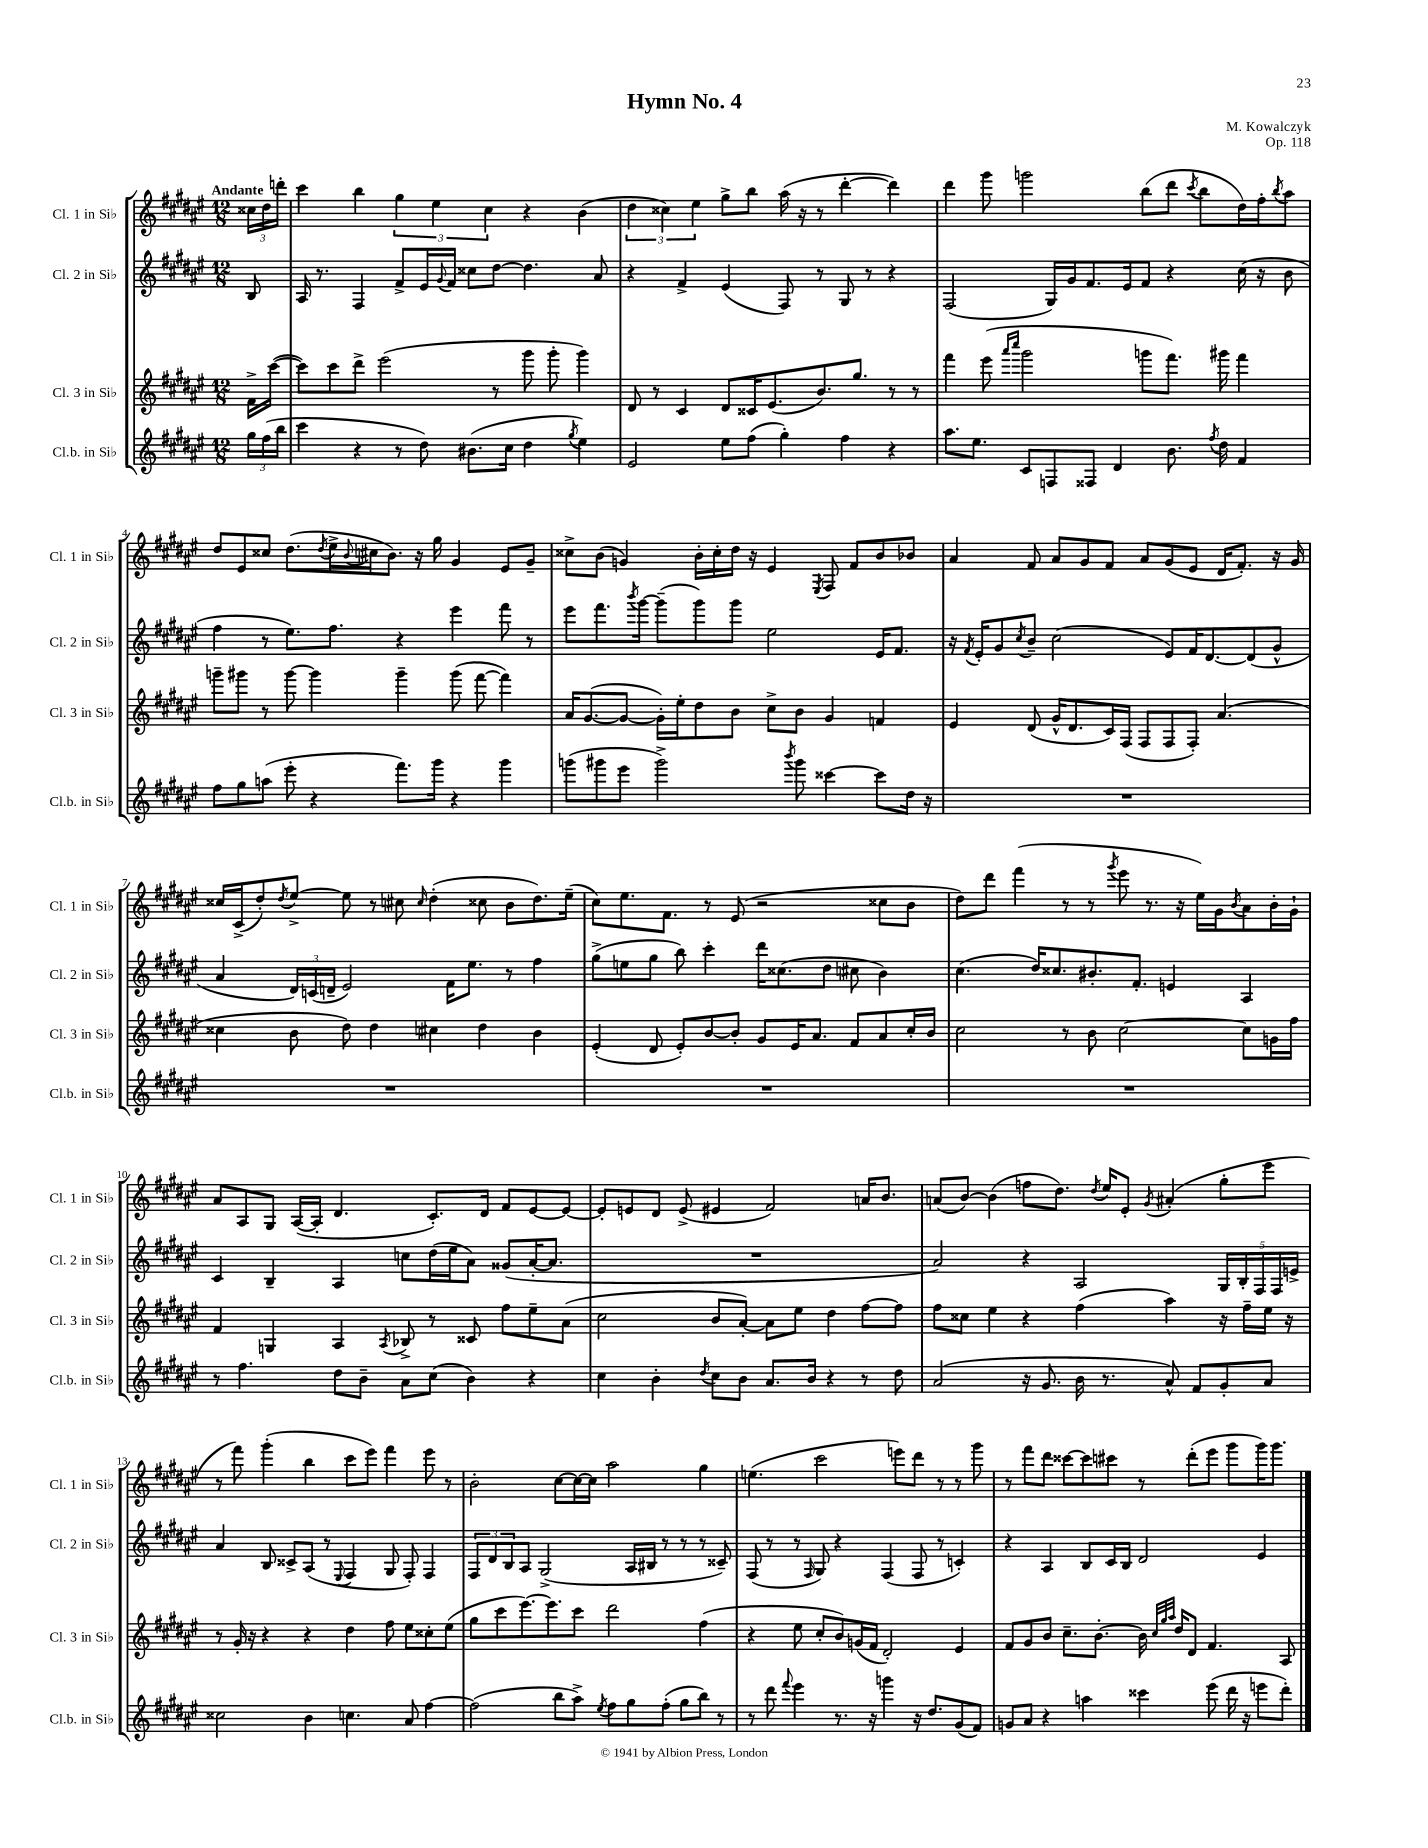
\header { title = "Hymn No. 4" composer = "M. Kowalczyk" opus = "Op. 118" }
<<
\new StaffGroup <<
\new Staff = "s0" \with { instrumentName = "Cl. 1 in Sib" shortInstrumentName = "Cl. 1 in Sib" } {
    \clef treble \key fis \major \numericTimeSignature \time 12/8 \partial 8 \tempo "Andante"
    \tuplet 3/2 { cisis''16 dis''16 d'''16-. } |
    cis'''4 b''4 \tuplet 3/2 { gis''4 eis''4 cis''4 } r4 b'4( |
    \tuplet 3/2 { dis''4 cisis''4) eis''4 } gis''8-> b''8 ais''16( r16 r8 dis'''4~-. dis'''4) |
    dis'''4 gis'''8 g'''2 b''8( dis'''8 \acciaccatura { cis'''8 } b''8 dis''16) fis''16-. \acciaccatura { b''8 } ais''8 |
    dis''8 eis'8 cisis''8 dis''8.( \acciaccatura { dis''8 } eis''16-> \appoggiatura { b'8 } cis''16 b'8.) r16 gis''16 gis'4 eis'8 gis'8-- |
    cisis''8-> b'8( g'4) b'16-. cisis''16-. dis''16 r16 eis'4 \acciaccatura { eis8 } fis8 fis'8 b'8 bes'8 |
    ais'4 fis'8 ais'8 gis'8 fis'8 ais'8 gis'8( eis'8 dis'16 fis'8.-.) r16 gis'16 |
    cisis''16 cis'16->( dis''8-.) \acciaccatura { dis''8 } eis''8~-> eis''8 r8 cis''8 \grace { cis''16 } dis''4-.( cisis''8 b'8 dis''8.) eis''16--( |
    cis''8) eis''8. fis'8. r8 eis'8( r2 cisis''8 b'8 |
    dis''8) dis'''8 fis'''4( r8 r8 \acciaccatura { gis'''8 } eis'''8 r8. r16 eis''16) gis'16 \acciaccatura { b'8 } ais'8 b'16-. gis'16-! |
    ais'8 ais8 gis8 ais16~( ais16-. dis'4. cis'8.-.) dis'16 fis'8 eis'8~ eis'8~ |
    eis'8-. e'8 dis'8 e'8->( eis'4 fis'2) a'16 b'8. |
    a'8( b'8~) b'4( f''8 dis''8.) \acciaccatura { dis''8 } eis''16 eis'8-. \acciaccatura { gis'8 } ais'4-.( gis''8-. eis'''8 |
    r8 fis'''8) gis'''4-.( b''4 cis'''8 eis'''8) fis'''4 eis'''8 r8 |
    b'2-. cis''8~ cis''16~ cis''16 ais''2 gis''4 |
    e''4.( cis'''2 e'''8) dis'''8 r8 r8 gis'''8 |
    r8 fis'''8 dis'''8 cisis'''8~ cisis'''8 cis'''8 r8 dis'''8-.( eis'''8 gis'''8 gis'''16) gis'''8. \bar "|." |
}
\new Staff = "s1" \with { instrumentName = "Cl. 2 in Sib" shortInstrumentName = "Cl. 2 in Sib" } {
    \clef treble \key fis \major \numericTimeSignature \time 12/8 \partial 8
    b8 |
    ais16 r8. fis4 fis'8-> eis'16 \appoggiatura { gis'8 } fis'16 cisis''8 dis''8~ dis''4. ais'8 |
    r4 fis'4-> eis'4( fis8) r8 gis8 r8 r4 |
    fis2( gis16) gis'16 fis'8. eis'16 fis'8 r4 cis''16( r16 b'8 |
    fis''4 r8 eis''8.) fis''8. r4 eis'''4 fis'''8 r8 |
    eis'''8 fis'''8. \acciaccatura { b'''8 } gis'''16~ gis'''8--( gis'''8) gis'''8 eis''2 eis'16 fis'8. |
    r16 \acciaccatura { fis'8 } eis'16-. gis'8 \acciaccatura { cis''8 } b'8-- cis''2( eis'8) fis'16 dis'8.~ dis'8( gis'8-^ |
    ais'4 \tuplet 3/2 { dis'16) c'16( d'16-- } eis'2) fis'16 eis''8. r8 fis''4 |
    gis''8->( e''8 gis''8 b''8) cis'''4-. dis'''16 cisis''8.( dis''8 cis''8 b'4) |
    cis''4.( dis''16) cisis''8. bis'8.-. fis'8.-. e'4 ais4 |
    cis'4 b4-- ais4 c''8 dis''16( eis''16 ais'8) gisis'8( ais'16~-. ais'8. |
    R1. |
    ais'2) r4 ais2 \tuplet 5/4 { gis16 b16-. fis16 fis16 e'16-> } |
    ais'4 b8 cisis'8-> ais8( r8 \appoggiatura { eis8 } fis4 gis8 fis8-.) fis4 |
    \tuplet 3/2 { fis8 dis'8 b8 } ais8 gis2->( ais16 bis16 r8 r8 r8 cisis'8--) |
    fis8( r8 r8 \grace { fis16 } gis8) r4 fis4( fis8 r8 c'4-.) |
    r4 ais4 b8 cis'16 b16 dis'2 eis'4 \bar "|." |
}
\new Staff = "s2" \with { instrumentName = "Cl. 3 in Sib" shortInstrumentName = "Cl. 3 in Sib" } {
    \clef treble \key fis \major \numericTimeSignature \time 12/8 \partial 8
    fis'16-> cis'''16~( |
    cis'''8) cis'''8 dis'''8-> eis'''2( r8 gis'''8 gis'''8-. gis'''4) |
    dis'8 r8 cis'4 dis'8 cisis'16 eis'8.( b'8.) gis''8. r8 r8 |
    fis'''4 eis'''8( \grace { ais'''16 cis''''16 } gis'''2 g'''8 fis'''8.) gis'''16 fis'''4 |
    g'''8-- gis'''8 r8 gis'''8~ gis'''4 gis'''4-- gis'''8( fis'''8~ fis'''4) |
    ais'16 gis'8.~( gis'8~ gis'16-.) eis''16-. dis''8 b'8 cis''8-> b'8 gis'4 f'4 |
    eis'4 dis'8( gis'16-^ dis'8. cis'16) fis16( fis8 fis8 fis8-.) ais'4.( |
    cisis''4 b'8 dis''8) dis''4 cis''4 dis''4 b'4 |
    eis'4-.( dis'8 eis'8-.) b'8~ b'8-. gis'8 eis'16 ais'8. fis'8 ais'8 cis''16-. b'16 |
    cis''2 r8 b'8 cis''2~ cis''8 g'16 fis''16 |
    fis'4 g4 ais4 \acciaccatura { ais8 } bes8-> r8 cisis'8 fis''8 eis''8-- ais'8( |
    cis''2 b'8 ais'8~-.) ais'8 eis''8 dis''4 fis''8~ fis''8 |
    fis''8 cisis''8 eis''4 r4 fis''4( ais''4) r16 fis''16-- eis''16 r16 |
    r8 gis'16-. r16 r4 r4 dis''4 fis''8 eis''8 cisis''8-. eis''8( |
    gis''8 cis'''8 eis'''8.~) eis'''8. cis'''8 dis'''2 fis''4( |
    r4 eis''8 cis''8-. b'8) g'16( fis'16 dis'2-.) eis'4 |
    fis'8 gis'8 b'8 cis''8.-- b'8.~-. b'16 \grace { cis''32 gis''32 ais''32 } dis''16 dis'8 fis'4. ais8 \bar "|." |
}
\new Staff = "s3" \with { instrumentName = "Cl.b. in Sib" shortInstrumentName = "Cl.b. in Sib" } {
    \clef treble \key fis \major \numericTimeSignature \time 12/8 \partial 8
    \tuplet 3/2 { gis''16 fis''16( b''16 } |
    cis'''4 r4 r8 dis''8) bis'8.( cis''16 dis''4 \acciaccatura { gis''8 } eis''4) |
    eis'2 eis''8 fis''8( gis''4-.) fis''4 r4 |
    ais''8. eis''8. cis'8 f8 fisis8 dis'4 b'8. \acciaccatura { fis''8 } dis''16 fis'4 |
    fis''8 gis''8 a''8( eis'''8-. r4 fis'''8.) gis'''16 r4 gis'''4 |
    g'''8( gis'''8 eis'''8 gis'''2->) \acciaccatura { b'''8 } gis'''8 cisis'''4~ cisis'''8 dis''16 r16 |
    R1. |
    R1. |
    R1. |
    R1. |
    r8 fis''4. dis''8 b'8-- ais'8 cis''8( b'4) r4 |
    cis''4 b'4-. \acciaccatura { dis''8 } cis''8 b'8 ais'8. b'16 r4 r8 dis''8 |
    ais'2( r16 gis'8. b'16 r8. ais'8-^) fis'8 gis'8-. ais'8 |
    cisis''2 b'4 c''4. ais'8 fis''4~ |
    fis''2( b''8 ais''8->) \acciaccatura { eis''8 } fis''8 gis''8 fis''8-.( gis''8 b''8) r8 |
    r8 dis'''8 \appoggiatura { fis'''8 } eis'''4 r8. r16 g'''4 r16 dis''8. gis'8( fis'8) |
    g'8 ais'8 r4 a''4 cisis'''4 eis'''8( dis'''16 r16 e'''8 dis'''8-.) \bar "|." |
}
>>
>>
